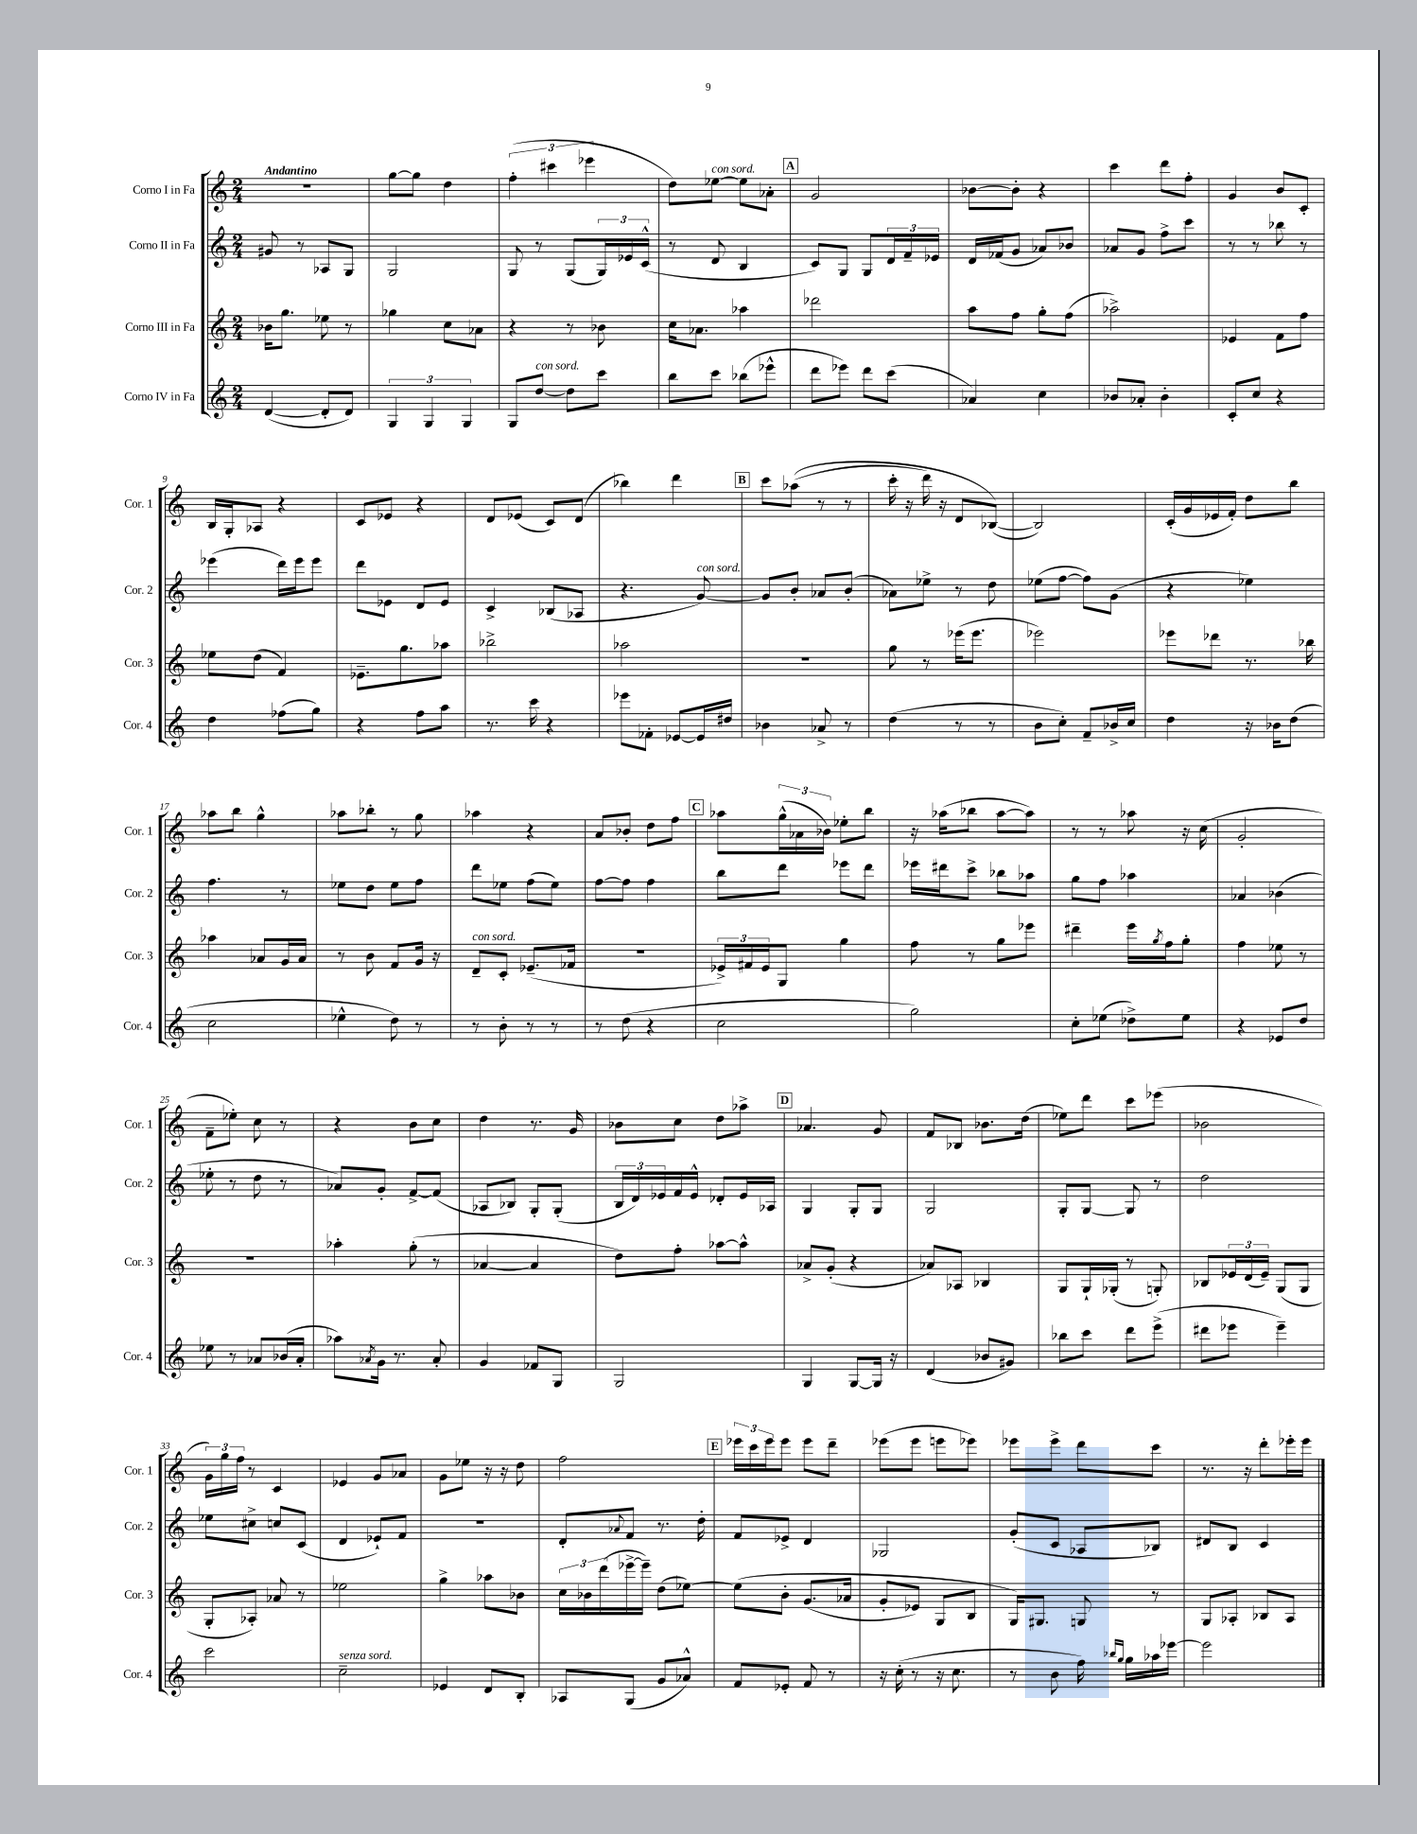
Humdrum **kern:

**kern	**kern	**kern	**kern
*part4	*part3	*part2	*part1
*staff4	*staff3	*staff2	*staff1
*I"Corno IV in Fa	*I"Corno III in Fa	*I"Corno II in Fa	*I"Corno I in Fa
*I'Cor. 4	*I'Cor. 3	*I'Cor. 2	*I'Cor. 1
*clefG2	*clefG2	*clefG2	*clefG2
*k[]	*k[]	*k[]	*k[]
*M2/4	*M2/4	*M2/4	*M2/4
=1	=1	=1	=1
!	!	!	!LO:TX:a:B:t=Andantino
([4d/	16b-X\KL	8g#X/	2r
.	8.gg\J	.	.
.	.	8r	.
8d'/L]	8ee-X\	8A-X/L	.
8d/J)	8r	8G/J	.
=2	=2	=2	=2
6G/	4gg-X\	2G/	[8gg\L
.	.	.	8gg\J]
6G/	.	.	.
.	8cc\L	.	4dd\
6G/	.	.	.
.	8a-X\J	.	.
=3	=3	=3	=3
8G/L	4r	8G/	(6ff'\
!LO:TX:a:i:t=con sord.	!	!	!
[8dd/J	.	8r	.
.	.	.	6ccc#X\
8dd\L]	8r	(8G/L	.
.	.	.	6eee-X\
8ccc\J	8b-X\	24G/L)	.
.	.	24e-X/	.
.	.	(24c^^/JJ	.
=4	=4	=4	=4
8bb\L	16cc\KL	8r	8dd\L)
.	8.a-X\J	.	.
!	!	!	!LO:TX:a:i:t=con sord.
8ccc\J	.	8d/	[8ee-X\J
(8bb-X\L	4aa-X\	4B/	8ee-\L]
8eee-X^^\J	.	.	8a-X'\J
!!LO:REH:place=s1:t=A
=5	=5	=5	=5
8ddd\L	2ddd-X\	8c/L)	2g/
8eee-X\J)	.	8G/J	.
8ddd\L	.	8G/L	.
(8ccc\J	.	24d/L	.
.	.	24f~/	.
.	.	24e-X/JJ	.
=6	=6	=6	=6
4a-X/)	8aa\L	16d/LL	[8b-X\L
.	.	(16f-X/J	.
.	8ff\J	8g/J	8b-'\J]
4cc\	8gg'\L	8a-X/L)	4r
.	(8ff\J	8b-X/J	.
=7	=7	=7	=7
8b-X/L	2aa-X^\)	8a-X/L	4ccc\
8a-X'/J	.	8g/J	.
4b-'\	.	8ff^\L	8ddd\L
.	.	8ccc\J	8ff'\J
=8	=8	=8	=8
8c'/L	4e-X/	8r	4g/
8cc/J	.	8r	.
4r	8f\L	8bb-X\	8b/L
.	8ff\J	8r	8c'/J
!!LO:LB:g=z
=9	=9	=9	=9
4dd\	8ee-X\L	(4eee-X\	16B/LL
.	.	.	16G'/J
.	(8dd\J	.	8A-X/J
(8ff-X\L	4f/)	16ddd\LL)	4r
.	.	16eee-\J	.
8gg\J)	.	8eee-\J	.
=10	=10	=10	=10
4r	8.e-X~\L	8ddd\L	8c/L
.	.	8e-X\J	8e-X/J
.	8.gg\	.	.
8ff\L	.	8d/L	4r
8aa\J	8aa-X\J	8e-/J	.
=11	=11	=11	=11
8.r	2bb-X^\	4c^/	8d/L
.	.	.	(8e-X/J
16ccc\	.	.	.
4r	.	(8B-X/L	8c/L)
.	.	8A-X/J	(8d/J
=12	=12	=12	=12
8eee-X\L	2aa-X\	4.r	4bb-X\)
8f-X'\J	.	.	.
[8e-X/L	.	.	4ddd\
!	!	!LO:TX:a:i:t=con sord.	!
16e-/L]	.	[8g/)	.
16dd#X/JJ	.	.	.
!!LO:REH:place=s1:t=B
=13	=13	=13	=13
4b-X\	2r	8g/L]	8ccc\L
.	.	8b'/J	((8aa-X\J
8a-X^/	.	8a-X/L	8r
8r	.	(8b'/J	8r
=14	=14	=14	=14
(4dd\	8gg\	8a-X\L)	16ccc'\
.	.	.	16r
.	8r	8ee-X^\J	16ddd\)
.	.	.	16r
8r	(16eee-X\KL	8r	8d/L
.	8.eee-\J	.	.
8r	.	8dd\	([8B-X/J)
=15	=15	=15	=15
8b\L	2eee-X\)	(8ee-X\L	2B-/])
8cc'\J)	.	[8ff\J	.
8f~/L	.	8ff\L])	.
16b-X^/L	.	(8g\J	.
16cc/JJ	.	.	.
=16	=16	=16	=16
4dd\	8eee-X\L	4r	(16c'/LL
.	.	.	16g/
.	8ddd-X\J	.	16e-X/
.	.	.	16f'/JJ)
16r	8.r	4ee-X\)	8dd\L
16b-X\KL	.	.	.
(8dd\J	.	.	8bb\J
.	16bb-X\	.	.
!!LO:LB:g=z
=17	=17	=17	=17
2cc\	4aa-X\	4.ff\	8aa-X\L
.	.	.	8bb\J
.	8a-X/L	.	4gg^^\
.	16g/L	8r	.
.	16a-/JJ	.	.
=18	=18	=18	=18
4ee-X^^\	8r	8ee-X\L	8aa-X\L
.	8b\	8dd\J	8bb-X'\J
8dd\)	8f/L	8ee-\L	8r
8r	16g/Jk	8ff\J	8gg\
.	16r	.	.
=19	=19	=19	=19
!	!LO:TX:a:i:t=con sord.	!	!
8r	8d~/L	8ddd\L	4aa-X\
8b'\	8c'/J	8ee-X\J	.
8r	(8.e-X~/L	(8ff\L	4r
8r	.	8ee-\J)	.
.	16f-X/Jk	.	.
=20	=20	=20	=20
8r	2r	[8ff\L	8a/L
(8dd\	.	8ff\J]	8b-X'/J
4r	.	4ff\	8dd\L
.	.	.	8ff\J
!!LO:REH:place=s1:t=C
=21	=21	=21	=21
2cc\	24e-X^/LL)	8bb\L	8aa-X\L
.	24f#X/	.	.
.	24e-/J	.	.
.	8G/J	8ddd\J	(24gg^^\L
.	.	.	24a-X\
.	.	.	24b-X\JJ)
.	4gg\	8eee-X\L	8ee-X'\L
.	.	8ddd\J	8bb\J
=22	=22	=22	=22
2gg\)	8ff\	16eee-X\LL	16r
.	.	16ddd#X\J	(16aa-X\KL
.	8r	8ccc^\J	8bb-X\J
.	8gg\L	8bb-X\L	[8aa-\L
.	8eee-X\J	8aa-X\J	8aa-\J])
=23	=23	=23	=23
8cc'\L	4ddd#X~\	8gg\L	8r
(8ee-X\J	.	8ff\J	8r
8dd-X^\L)	16eee\LL	4aa-X\	8aa-X\
.	8qgg/	.	.
.	16ff\J	.	.
8ee-\J	8gg'\J	.	16r
.	.	.	(16cc\
=24	=24	=24	=24
4r	4ff\	4a-X/	2g'/
8e-X/L	8ee-X\	(4b-X\	.
8dd/J	8r	.	.
!!LO:LB:g=z
=25	=25	=25	=25
8ee-X\	2r	8ee-X'\	8f~\L
8r	.	8r	8ee-X'\J)
8a-X/L	.	8dd\	8cc\
(16b-X/L	.	8r	8r
16a-'/JJ	.	.	.
=26	=26	=26	=26
8aa-X\L)	4aa-X'\	8a-X/L)	4r
8qa-X/	.	.	.
16g\Jk	.	8g'/J	.
8.r	.	.	.
.	(8gg'\	[8f^/L	8b\L
8a-'/	8r	(8f/J]	8cc\J
=27	=27	=27	=27
4g/	[4a-X/	8A-X/L	4dd\
.	.	8B-X/J)	.
8f-X/L	4a-/]	8G'/L	8.r
8G/J	.	(8G'/J	.
.	.	.	16g/
=28	=28	=28	=28
2G/	8dd\L)	24B/LL	8b-X\L
.	.	24d/)	.
.	.	24e-X/	.
.	8ff'\J	16f/	8cc\J
.	.	16e-^^/JJ	.
.	[8aa-X\L	8d-X'/L	8dd\L
.	8aa-^^\J]	16e-/L	8aa-X^\J
.	.	16A-X/JJ	.
!!LO:REH:place=s1:t=D
=29	=29	=29	=29
4G/	8a-X^/L	4G/	4.a-X/
.	(8g'/J	.	.
[8G/L	4r	8G'/L	.
16G/Jk]	.	8G/J	8g/
16r	.	.	.
=30	=30	=30	=30
(4d/	8a-X/L)	2G/	8f/L
.	8A-X/J	.	8B-X/J
8b-X/L	4B-X/	.	8.b-X\L
8g#X/J)	.	.	.
.	.	.	(16dd\Jk
=31	=31	=31	=31
8bb-X\L	8G/L	8G'/L	8ee-X\L)
8ccc\J	16G`/L	[8G/J	8ddd\J
.	(16G-X'/JJ	.	.
8ddd\L	8r	8G/]	8ccc\L
(8eee^\J	8Gn'/)	8r	(8eee-X\J
=32	=32	=32	=32
8ddd#X\L	8B-X/L	2dd\	2b-X\
8eee-X\J	24e-X/L	.	.
.	(24d/	.	.
.	24e-~/JJ)	.	.
4eee-~\)	(8G/L	.	.
.	8G/J	.	.
!!LO:LB:g=z
=33	=33	=33	=33
2ccc\	8G'/L	8ee-X\L	24g\LL)
.	.	.	24gg\
.	.	.	24ff\JJ
.	8A-X'/J)	8cc#X^\J	8r
.	8a-X/	8ccn/L	4c/
.	8r	(8c/J	.
=34	=34	=34	=34
!LO:TX:a:i:t=senza sord.	!	!	!
2cc~\	2ee-X\	4d/	4e-X/
.	.	8e-X`/L)	8g/L
.	.	8f/J	8a-X/J
=35	=35	=35	=35
4e-X/	4gg^\	2r	8g\L
.	.	.	8ee-X\J
8d/L	8aa-X\L	.	16r
.	.	.	16r
8B'/J	8b-X\J	.	8dd\
=36	=36	=36	=36
8A-X/L	24cc\LL	8d'/L	2ff\
.	24b-X\	.	.
.	(24ddd\	.	.
.	.	8qqa-X/	.
(8G/J	[16eee-X^\	8f/J	.
.	16eee-~\JJ])	.	.
8g/L	(8dd\L	8.r	.
8a-X^^/J)	[8ee-X\J)	.	.
.	.	16dd'\	.
!!LO:REH:place=s1:t=E
=37	=37	=37	=37
8f/L	(8ee-\L]	8f/L	24eee-X\LL
.	.	.	24ccc\
.	.	.	24eee-\J
8e-X'/J	8b'\J	8e-X^/J	8eee-\J
8f/	(8.g/L	4d/	8eee-\L
8r	.	.	8ddd~\J
.	16a-X/Jk	.	.
=38	=38	=38	=38
16r	8g'/L	2G-X/	(8eee-X\L
(16cc'\	.	.	.
8r	8e-X/J)	.	8eee-\J
16r	8G/L	.	8eeen\L
8.cc\	.	.	.
.	8B/J	.	8eee-X\J)
=39	=39	=39	=39
8r	16G/KL)	(8g'/L	8eee-X\L
.	8.G#X/J	.	.
8b\	.	8c/J	8eee-^\J
16ff\)	8Gn/	8A-X/L	8ddd\L
16qqbb-X/LL	.	.	.
16qqgg/JJ	.	.	.
16gg\LL	.	.	.
16aa-X\	8r	8B-X/J)	8ccc\J
[16eee-X\JJ	.	.	.
=40	=40	=40	=40
2eee-\]	8G/L	8d#X/L	8.r
.	8A-X'/J	8B/J	.
.	.	.	16r
.	8B-X/L	4c/	8ddd'\L
.	8A-/J	.	16eee-X'\L
.	.	.	16eee-\JJ
==	==	==	==
*-	*-	*-	*-
